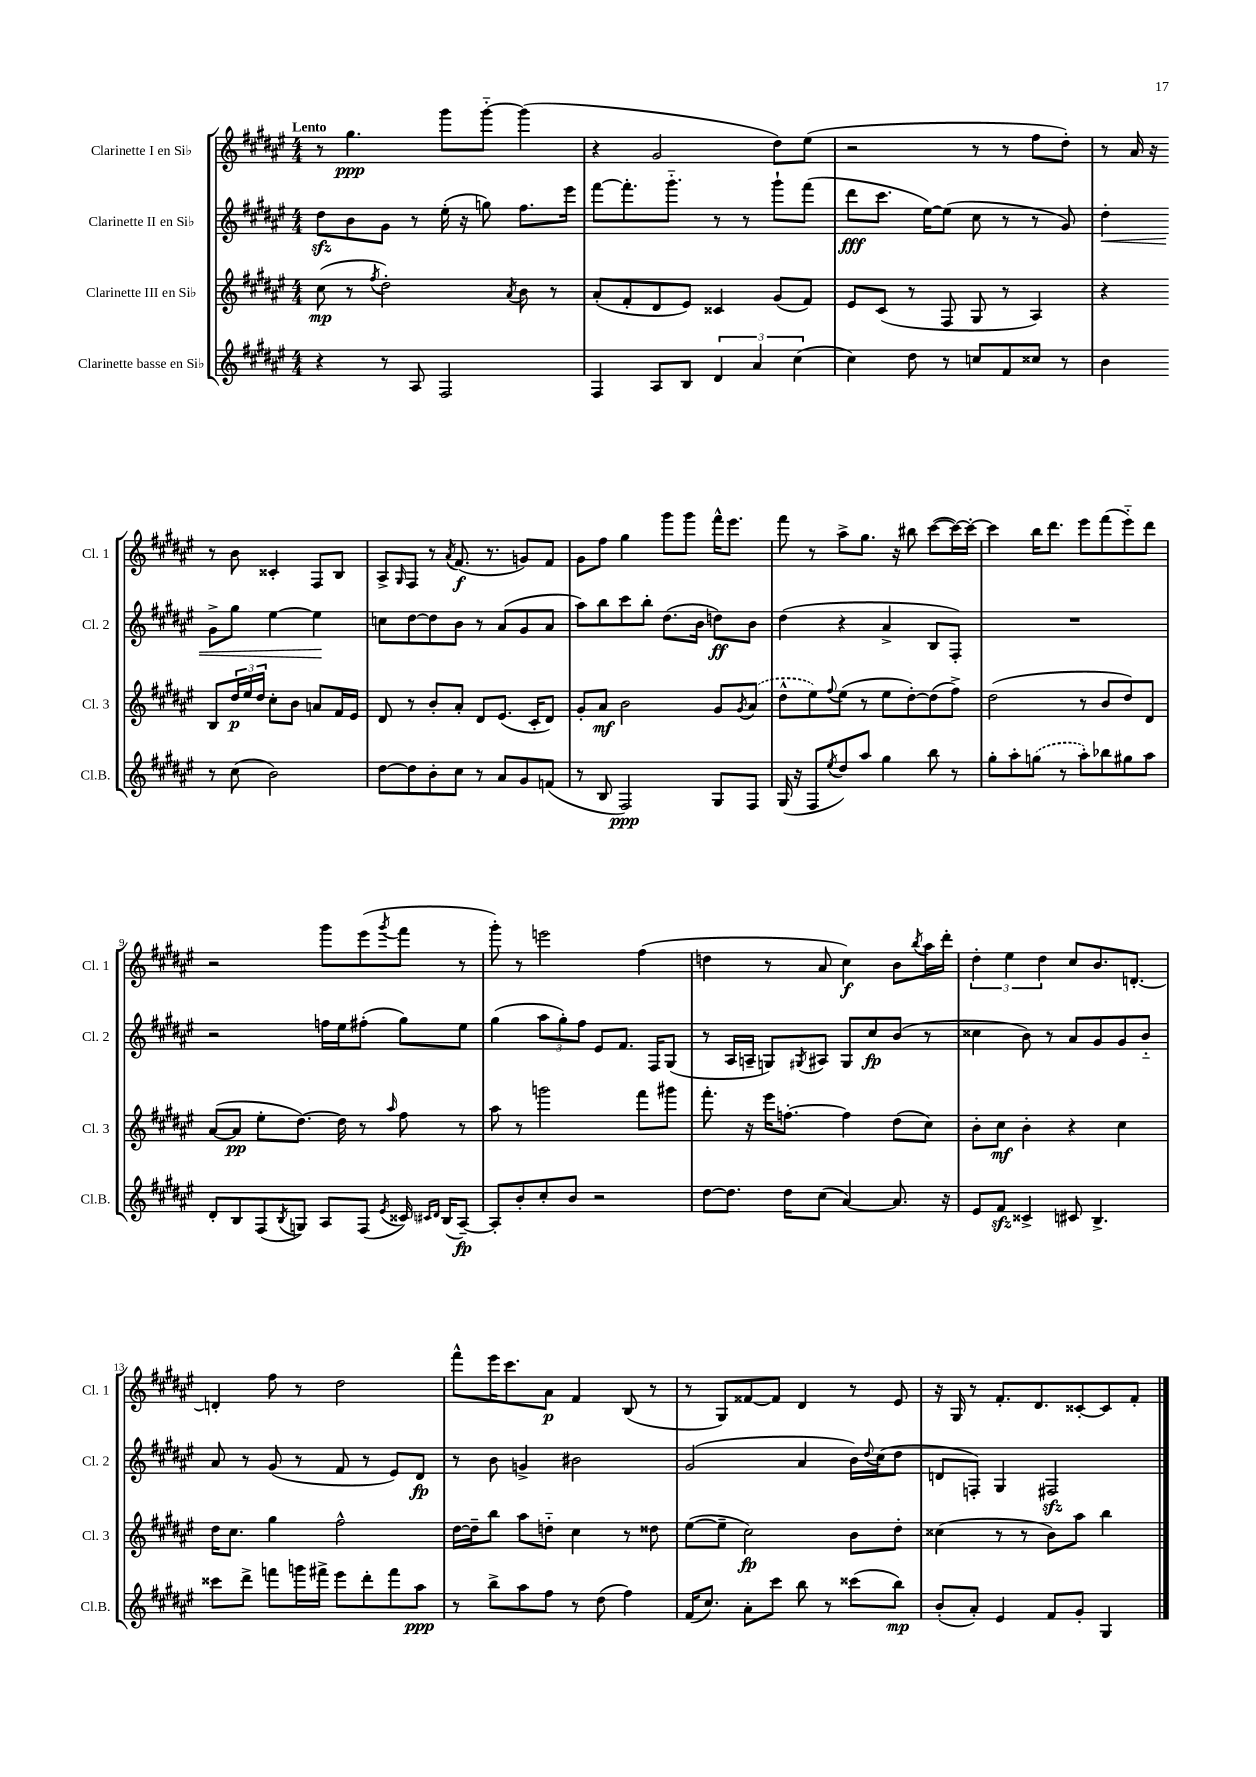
<<
\new StaffGroup <<
\new Staff = "s0" \with { instrumentName = "Clarinette I en Sib" shortInstrumentName = "Cl. 1" } {
    \clef treble \key fis \major \numericTimeSignature \time 4/4 \tempo "Lento"
    r8 gis''4.\ppp gis'''8 gis'''8~-_ gis'''4( |
    r4 gis'2 dis''8) eis''8( |
    r2 r8 r8 fis''8 dis''8-.) |
    r8 ais'16 r16 r8 b'8 cisis'4-. fis8 b8 |
    ais8-> \grace { gis16 } fis8 r8 \acciaccatura { ais'8 } fis'8.\f( r8. g'8) fis'8 |
    gis'8 fis''8 gis''4 gis'''8 gis'''8 fis'''16-^ eis'''8. |
    fis'''8 r8 ais''8-> gis''8. r16 bis''8 cis'''8~( cis'''16~) cis'''16~-. |
    cis'''4 b''16 dis'''8. eis'''8 fis'''8( eis'''8-_) dis'''8 |
    r2 gis'''8 eis'''8( \acciaccatura { gis'''8 } fis'''8 r8 |
    gis'''8-.) r8 e'''2 fis''4( |
    d''4 r8 ais'8 cis''4\f) b'8 \acciaccatura { b''8 } ais''16 dis'''16-. |
    \tuplet 3/2 { dis''4-. eis''4 dis''4 } cis''8 b'8. d'8.~-. |
    d'4-. fis''8 r8 dis''2 |
    fis'''8-^ eis'''16 cis'''8. ais'8\p fis'4 b8( r8 |
    r8 gis8) fisis'8~ fisis'8 dis'4 r8 eis'8 |
    r16 gis16 r8 fis'8.-. dis'8. cisis'8~-. cisis'8 fis'8-. \bar "|." |
}
\new Staff = "s1" \with { instrumentName = "Clarinette II en Sib" shortInstrumentName = "Cl. 2" } {
    \clef treble \key fis \major \numericTimeSignature \time 4/4
    dis''8\sfz b'8 gis'8 r8 eis''16-.( r16 g''8) fis''8. eis'''16 |
    fis'''8~ fis'''8.-. gis'''8.-_ r8 r8 gis'''8-! fis'''8( |
    dis'''8\fff cis'''8. eis''16~) eis''8( cis''8 r8 r8 gis'8) |
    dis''4-.\< gis'8-> gis''8 eis''4~ eis''4\! |
    c''8 dis''8~ dis''8 b'8 r8 ais'8( gis'8 ais'8 |
    ais''8) b''8 cis'''8 b''8-. dis''8.( b'16 d''8\ff) b'8 |
    dis''4( r4 ais'4-> b8 fis8-.) |
    R1 |
    r2 f''16 eis''16 fis''8-.( gis''8) eis''8 |
    gis''4( \tuplet 3/2 { ais''8 gis''8-.) fis''8 } eis'8 fis'8. fis16 gis8( |
    r8 ais16 a16-- g8) \acciaccatura { gis8 } ais8 gis8 cis''8\fp b'8( r8 |
    cisis''4 b'8) r8 ais'8 gis'8 gis'8 b'8-_ |
    ais'8 r8 gis'8( r8 fis'8 r8 eis'8) dis'8\fp |
    r8 b'8 g'4-> bis'2 |
    gis'2( ais'4 b'16) \appoggiatura { dis''8 } cis''16( dis''8 |
    d'8 f8-.) gis4 fis2\sfz \bar "|." |
}
\new Staff = "s2" \with { instrumentName = "Clarinette III en Sib" shortInstrumentName = "Cl. 3" } {
    \clef treble \key fis \major \numericTimeSignature \time 4/4
    cis''8\mp( r8 \acciaccatura { fis''8 } dis''2-.) \acciaccatura { ais'8 } b'8 r8 |
    ais'8-.( fis'8-. dis'8 eis'8) cisis'4 gis'8( fis'8) |
    eis'8 cis'8( r8 fis8 gis8 r8 ais4) |
    r4 b8 \tuplet 3/2 { dis''16\p eis''16 dis''16 } cis''8-. b'8 a'8 fis'16 eis'16 |
    dis'8 r8 b'8-. ais'8-. dis'8 eis'8.( cis'16-. dis'8) |
    gis'8-. ais'8\mf b'2 gis'8 \acciaccatura { gis'8 } \once \slurDashed ais'8( |
    dis''8-^ eis''8) \appoggiatura { fis''8 } eis''8( r8 eis''8 dis''8~-.) dis''8( fis''8->) |
    dis''2( r8 b'8 dis''8) dis'8 |
    ais'8~( ais'8\pp eis''8-. dis''8.~) dis''16 r8 \grace { ais''16 } fis''8 r8 |
    ais''8 r8 g'''2 fis'''8 gis'''8 |
    fis'''8.-. r16 eis'''16 f''8.~-. f''4 dis''8( cis''8) |
    b'8-. cis''8\mf b'4-. r4 cis''4 |
    dis''16 cis''8. gis''4 fis''2-^ |
    dis''16~ dis''16-- b''8 ais''8 d''8-_ cis''4 r8 disis''8 |
    eis''8~( eis''8-- cis''2\fp) b'8 dis''8-. |
    cisis''4( r8 r8 b'8) ais''8 b''4 \bar "|." |
}
\new Staff = "s3" \with { instrumentName = "Clarinette basse en Sib" shortInstrumentName = "Cl.B." } {
    \clef treble \key fis \major \numericTimeSignature \time 4/4
    r4 r8 ais8 fis2 |
    fis4 ais8 b8 \tuplet 3/2 { dis'4 ais'4 cis''4( } |
    cis''4) dis''8 r8 c''8 fis'8 cisis''8 r8 |
    b'4 r8 cis''8( b'2) |
    dis''8~ dis''8 b'8-. cis''8 r8 ais'8 gis'8 f'8( |
    r8 b8 fis2\ppp) gis8 fis8 |
    gis16( r16 fis8 \acciaccatura { eis''8 } dis''8) ais''8 gis''4 b''8 r8 |
    gis''8-. ais''8-. \once \slurDashed g''8( r8 ais''8-.) bes''8 gis''8 ais''8 |
    dis'8-. b8 fis8( \acciaccatura { b8 } g8) ais8 fis8( \acciaccatura { eis'8 } cisis'16) \grace { cis'16 dis'16 } b16( ais8~--\fp) |
    ais8-. b'8-. cis''8-. b'8 r2 |
    dis''8~ dis''8. dis''16 cis''8( ais'4~) ais'8. r16 |
    eis'8 fis'8\sfz cisis'4-> cis'8 b4.-> |
    cisis'''8 dis'''8-> f'''8 g'''16 fis'''16-> eis'''8 dis'''8-. fis'''8 ais''8\ppp |
    r8 b''8-> ais''8 fis''8 r8 dis''8( fis''4) |
    fis'16( cis''8.) ais'8-. cis'''8 b''8 r8 cisis'''8( b''8\mp) |
    b'8-.( ais'8-.) eis'4 fis'8 gis'8-. gis4 \bar "|." |
}
>>
>>
